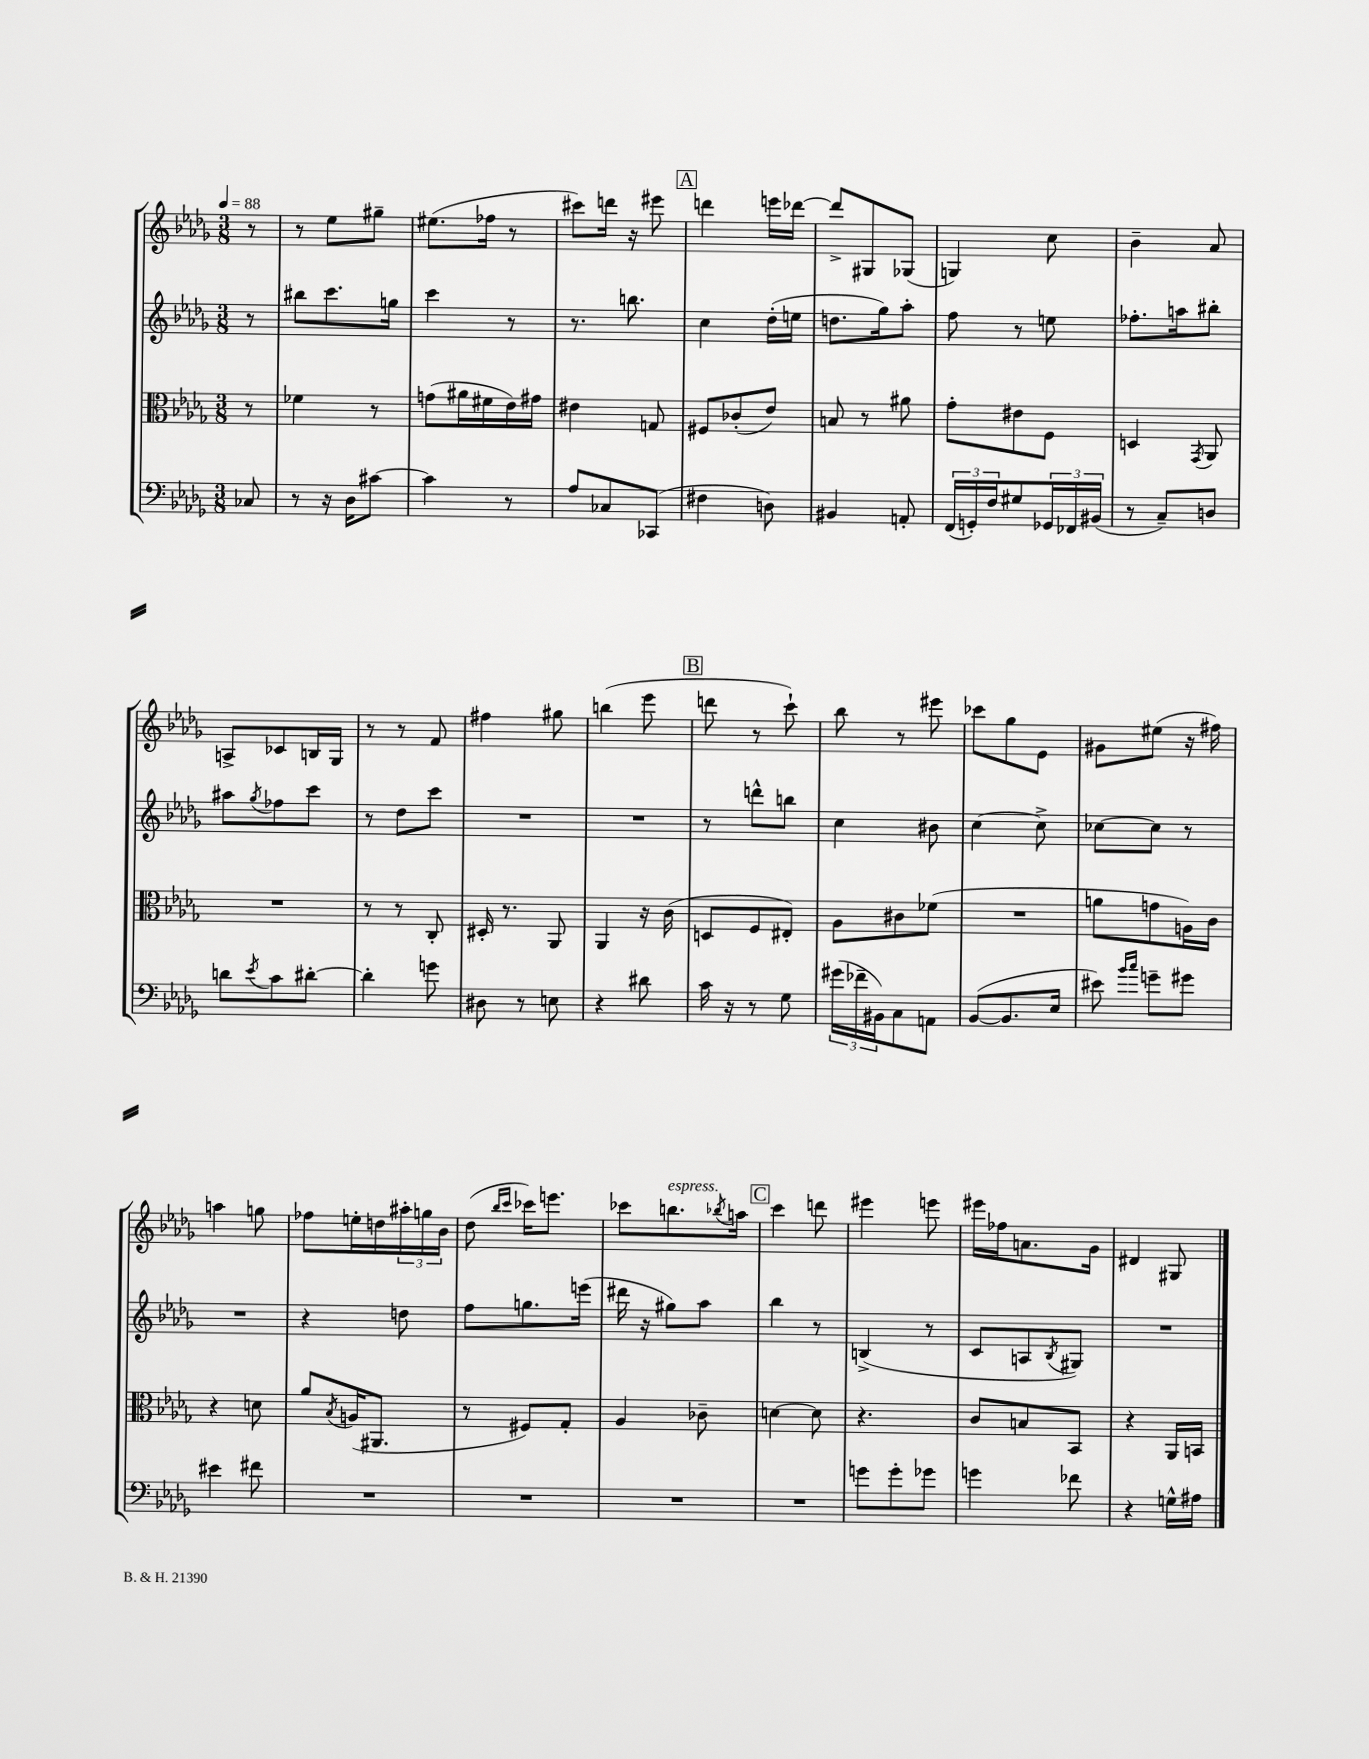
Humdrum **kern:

**kern	**kern	**kern	**kern
*staff4	*staff3	*staff2	*staff1
*clefF4	*clefC3	*clefG2	*clefG2
*k[b-e-a-d-g-]	*k[b-e-a-d-g-]	*k[b-e-a-d-g-]	*k[b-e-a-d-g-]
*M3/8	*M3/8	*M3/8	*M3/8
*MM88	*MM88	*MM88	*MM88
8C-	8r	8r	8r
=	=	=	=
8r	4f-	8bb#	8r
16r	.	8.ccc	8ee-
16D-	.	.	.
[8c#	8r	.	8gg#~
.	.	16gg	.
=	=	=	=
4c#]	(8g	4ccc	(8.ee#
.	16a#	.	.
.	16f#	.	16ff-
8r	16e-)	8r	8r
.	16g#	.	.
=	=	=	=
8A-	4e#	8.r	8ccc#)
8C-	.	.	16ddd
.	.	8.bb	16r
(8CC-	8G	.	8eee#
=	=	=	=
4F#	8F#	4cc	4ddd
.	(8c-'	.	.
8D)	8e-)	(16dd-'	16eee
.	.	16ee	[16ddd-
=	=	=	=
4BB#	8B	8.dd	8ddd-^]
.	8r	.	8G#
.	.	16gg-)	.
8AA'	8a#	8aa-'	(8G-
=	=	=	=
(24FF	8g-'	8ff	4G)
24GG')	.	.	.
24F	.	.	.
8G#	8e#	8r	.
24GG-	8F	8ee	8cc
24FF-	.	.	.
(24BB#	.	.	.
=	=	=	=
8r	4D	8.ff-'	4b-~
8C~)	.	.	.
.	.	16aa	.
.	8qGG-	.	.
8D	8AA-	8bb#'	8a-
=	=	=	=
8d	4.r	8aa#	8A^
8qe-	.	8qgg-	.
8c	.	8ff-	8c-
[8d#'	.	8ccc	16B
.	.	.	16G-
=	=	=	=
4d#']	8r	8r	8r
.	8r	8dd-	8r
8g	8C'	8ccc	8f
=	=	=	=
8D#	16D#'	4.r	4ff#
.	8.r	.	.
8r	.	.	.
8E	8AA-	.	8gg#
=	=	=	=
4r	4AA-	4.r	(4bb
8d#	16r	.	8eee-
.	(16c	.	.
=	=	=	=
16c	8D	8r	8ddd
16r	.	.	.
8r	8F	8ddd^^	8r
8G-	8E#')	8bb	8ccc`)
=	=	=	=
(24g#	8A-	4cc	8bb-
24f-~	.	.	.
24BB#)	.	.	.
8C	8c#	.	8r
8AA	(8f-	8b#	8eee#
=	=	=	=
([8BB-	4.r	[4cc	8ccc-
8.BB-]	.	.	8gg-
.	.	8cc^]	8e-
16E-	.	.	.
=	=	=	=
8e#)	8a	[8cc-	8g#
16qqb-	.	.	.
16qqcc	.	.	.
8g~	8g	8cc-]	(8ee#
8g#	16A)	8r	16r
.	16c	.	16ff#)
=	=	=	=
4e#	4r	4.r	4aa
8f#	8d	.	8gg
=	=	=	=
4.r	8a-	4r	8ff-
.	8qB-	.	.
.	(16A	.	16ee'
.	8.AA#	.	16dd
.	.	8dd	24aa#'
.	.	.	24gg
.	.	.	24b-
=	=	=	=
4.r	8r	8ff	(8dd-
.	.	.	16qqbb-
.	.	.	16qqccc
.	8F#)	8.gg	16ccc-)
.	.	.	8.eee
.	8G-'	.	.
.	.	(16eee	.
=	=	=	=
4.r	4A-	16ddd#	8ccc-
.	.	16r	.
.	.	8gg#)	8.bb
.	8c-~	8aa-	.
.	.	.	8qbb-
.	.	.	16aa
=	=	=	=
4.r	[4d	4bb-	4ccc
.	8d]	8r	8ddd
=	=	=	=
8g	4.r	(4B^	4eee#
8g'	.	.	.
8g-	.	8r	8eee
=	=	=	=
4g	8c	8c	16eee#
.	.	.	16ff-
.	8B	8A	8.a
.	.	8qB-	.
8f-	8BB-	8G#)	.
.	.	.	16g-
=	=	=	=
4r	4r	4.r	4d#
16G^^	16AA-	.	8G#
16A#	16BB	.	.
==	==	==	==
*-	*-	*-	*-
